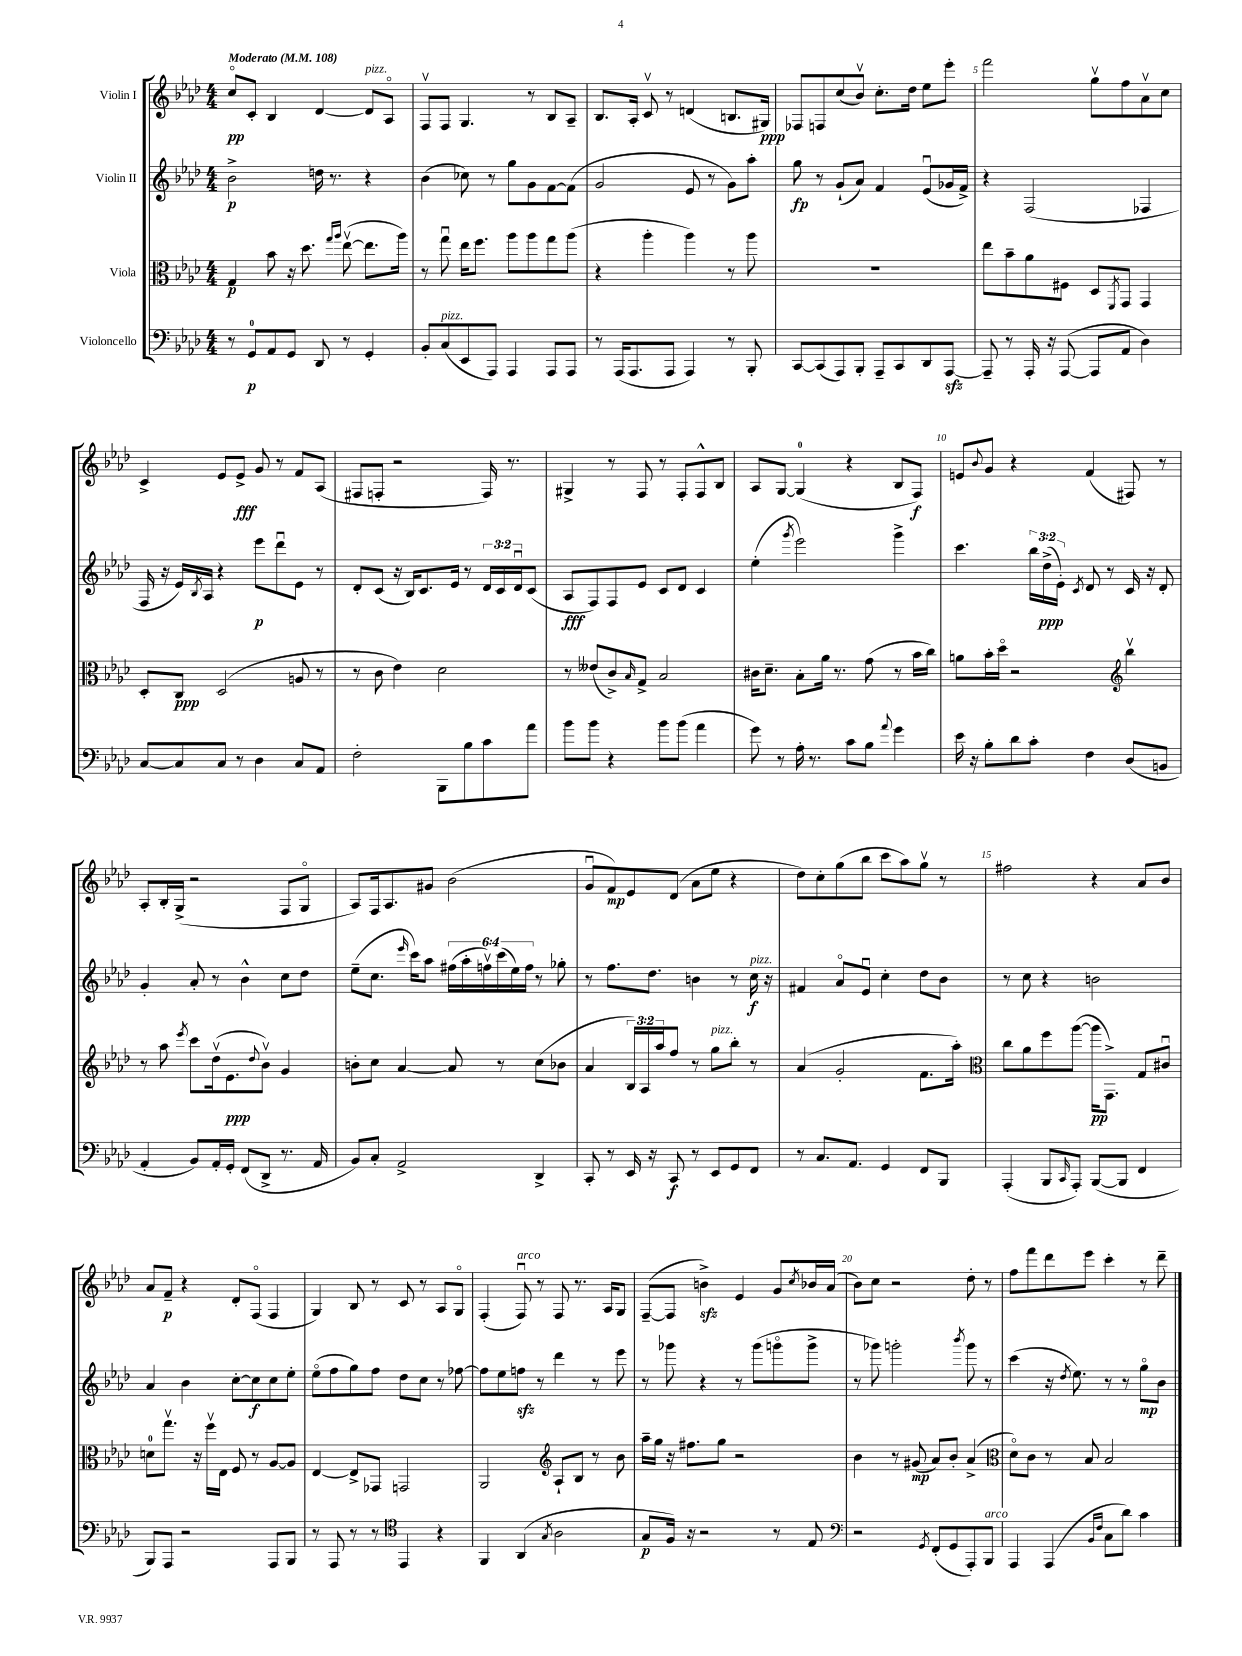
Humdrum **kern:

**kern	**kern	**kern	**kern
*staff4	*staff3	*staff2	*staff1
*clefF4	*clefC3	*clefG2	*clefG2
*k[b-e-a-d-]	*k[b-e-a-d-]	*k[b-e-a-d-]	*k[b-e-a-d-]
*M4/4	*M4/4	*M4/4	*M4/4
*MM108	*MM108	*MM108	*MM108
8r	4G	2b-^	8cco
8GG	.	.	8c'
8AA-	8b-	.	4B-
8GG	16r	.	.
.	8.dd-	.	.
8DD-	.	16dd	[4d-
.	.	8.r	.
.	16qqgg	.	.
.	16qqaa-	.	.
8r	([8ee-v	.	.
4GG'	8.ee-]	4r	8d-]
.	.	.	8A-o
.	16aa-)	.	.
=	=	=	=
8BB-'	8r	(4b-	8Fv
(8C	8ggu	.	8F
8EE-	16ee-	8cc-)	4.G
.	8.ff	.	.
8AAA-)	.	8r	.
4AAA-	8aa-	8gg	.
.	8aa-	8g	8r
8AAA-	8gg	[8f	8B-
8AAA-	(8aa-	(8f]	8A-~
=	=	=	=
8r	4r	2g	8.B-
(16AAA-	.	.	.
8.AAA-	.	.	16A-'
.	4aa-'	.	8cv
8AAA-	.	.	8r
4AAA-)	4aa-)	8e-	(4d
.	.	8r	.
8r	8r	8g)	8.B
8BBB-'	8aa-	8aa-'	.
.	.	.	16G#)
=	=	=	=
[8CC	1r	8gg	8F-
(8CC]	.	8r	8F
8AAA-)	.	(8g`	(8cc
8BBB-'	.	8a-)	8b-v)
8AAA-~	.	4f	8.cc'
8CC	.	.	.
.	.	.	16dd-
8DD-	.	(8e-u	8ee-
[8AAA-	.	16g-	8eee-'
.	.	16f^)	.
=	=	=	=
8AAA-~]	8ee-	4r	2fff
8r	8b-~	.	.
16AAA-'	8a-	(2F	.
16r	.	.	.
([8AAA-	8F#	.	.
8AAA-]	8D-	.	8ggv
.	8qFF	.	.
8AA-	8GG	.	8ff
4D-)	4GG	4F-	8a-v
.	.	.	8cc
=	=	=	=
[8C	8D-'	16F	4c^
.	.	16r	.
8C]	8C	16e-)	.
.	.	8qB-	.
.	.	16A-	.
8C	(2D-	4r	8e-
8r	.	.	8e-^
4D-	.	8eee-	8g
.	.	8ddd-u	8r
8C	8A	8e-	8f
8AA-	8r	8r	(8A-
=	=	=	=
2F'	8r	8d-'	8F#
.	8c	(8c	8F'
.	4e-)	16r	2r
.	.	16B-)	.
.	.	8.c	.
8BBB-	2d-	.	.
.	.	16e-	.
8B-	.	8r	.
8c	.	24d-	16F)
.	.	24c	.
.	.	.	8.r
.	.	24d-u	.
8a-	.	(8c	.
=	=	=	=
8b-	8r	8A-	4G#^
8b-	(8e--	8F)	.
4r	8c^)	8F	8r
.	16qqB-	.	.
.	8G^	8e-	8F
8b-	2B-	8c	8r
(8b-	.	8d-	8F'
4a-	.	4c	8F^^
.	.	.	8B-
=	=	=	=
8g)	16c#	(4ee-'	8A-
.	8.d-~	.	.
8r	.	.	[8G
.	.	8qggg	.
16A-'	8B-'	2eee-)	(4G]
8.r	.	.	.
.	16a-	.	.
.	8.r	.	.
8c	.	.	4r
8B-	(8g	.	.
8qqa-	.	.	.
4g	8r	4ggg^	8B-
.	16b-	.	8F)
.	16cc)	.	.
=	=	=	=
16e-	8a	4.ccc	8e
16r	.	.	.
.	.	.	8qqb-
8B-'	16b-'	.	8g
.	16dd-o	.	.
8d-	2r	.	4r
8c'	.	24bb-	.
.	.	(24dd-^	.
.	.	24e-')	.
.	.	8qc	.
4F	.	8d-	(4f
.	.	8r	.
*	*clefG2	*	*
(8D-	4bb-v	16c	8F#)
.	.	16r	.
8BB	.	8d-'	8r
=	=	=	=
4AA-'	8r	4g'	8A-'
.	8aa-	.	16B-'
.	.	.	(16G^
.	8qeee-	.	.
8BB-)	8ccc	8a-'	2r
16AA-'	(16dd-v	8r	.
16GG'	8.e-	.	.
(8FF	.	4b-^^	.
.	8qqdd-	.	.
8DD-^	8b-v)	.	.
8.r	4g	8cc	8F
.	.	8dd-	8Go
16AA-	.	.	.
=	=	=	=
8BB-)	8b'	(8ee-~	8A-)
8C'	8cc	8.cc	16F
.	.	.	8.A-
2AA-^	[4a-	.	.
.	.	16qqeee-	.
.	.	16ccc)	.
.	.	8aa-	8g#
.	8a-]	(24ff#	(2b-
.	.	24aa-'	.
.	.	24ffv)	.
.	8r	(24ccc	.
.	.	24ee-)	.
.	.	24ff	.
4DD-^	(8cc	8r	.
.	8b-	8gg-'	.
=	=	=	=
8CC'	4a-	8r	8gu
8r	.	8.ff	8f)
16EE-	24B-)	.	8e-
.	24A-	.	.
16r	.	8.dd-	.
.	24aa-	.	.
8CC	8ff	.	(8d-
8r	8r	4b	8a-
8EE-	8gg	.	8ee-
8GG	8bb-'	8r	4r
8FF	8r	16cc	.
.	.	16r	.
=	=	=	=
8r	(4a-	4f#	8dd-)
8.C	.	.	8cc'
.	2g'	8a-o	(8gg
8.AA-	.	.	.
.	.	8e-u	8bb-
4GG	.	4cc'	8ccc
.	.	.	8aa-)
8FF	8.f	8dd-	8ggv
8BBB-	.	8b-	8r
.	16aa-')	.	.
=	=	=	=
*	*clefC3	*	*
(4AAA-'	8cc	8r	2ff#
.	8a-	8cc	.
8BBB-	8ff	4r	.
16qqCC	.	.	.
8AAA-')	([8aa-	.	.
([8BBB-	16aa-]	2b	4r
.	8.GG^)	.	.
8BBB-]	.	.	.
4FF	8G	.	8a-
.	8c#u	.	8b-
=	=	=	=
8BBB-)	8d	4a-	8a-
8AAA-	8.ggv	.	8f~
2r	.	4b-	4r
.	16r	.	.
.	16ffv	.	.
.	16E-	.	.
.	8F	[8cc'	8d-'
.	8r	8cc]	(8Fo
8AAA-	[8A-	8cc	4F
8BBB-	8A-]	8ee-'	.
=	=	=	=
8r	[4E-	(8ee-o	4G)
8AAA-	.	8ff	.
8r	8E-^]	8gg)	8B-
8r	8GG-	8ff	8r
*clefC4	*	*	*
4EE-	2GG	8dd-	8c
.	.	8cc	8r
4r	.	8r	8A-
.	.	[8ff-	8Go
=	=	=	=
4FF	2AA-	8ff-]	(4F'
.	.	8ee-	.
(4AA-	.	8ff	8Fu)
.	.	8r	8r
*	*clefG2	*	*
8qG	.	.	.
2A-	8A-`	4ddd-	8F
.	8B-	.	8.r
.	8r	8r	.
.	.	.	16A-
.	8b-	8eee-	8G
=	=	=	=
8G	16aa-~	8r	([8F~
.	16gg	.	.
16F)	16r	8ggg-	8F]
16r	8.ff#	.	.
2r	.	4r	4b^)
.	8gg	.	.
.	2r	8r	4e-
.	.	(8ggg-	.
8r	.	8gggo	8g
.	.	.	8qcc
8E-	.	8ggg^	16b-
.	.	.	(16a-
=	=	=	=
*clefF4	*	*	*
2r	4b-	8r	8b-)
.	.	8ggg-)	8cc
.	8r	2ggg'	2r
.	(8g#	.	.
8qGG	.	.	.
(8FF'	8a-)	.	.
8GG	8b-'	.	.
.	.	8qbbb-	.
8AAA-')	(4a-^	8ggg	8dd-'
8BBB-	.	8r	8r
=	=	=	=
*	*clefC3	*	*
4AAA-	8d-o)	(4ccc	8ff
.	8c	.	8fff
(4AAA-	8r	16r	8ddd-
.	.	8qdd-	.
.	.	8.ee-)	.
.	8B-	.	8eee-
16qqBB-	.	.	.
16qqF	.	.	.
8C	2B-	8r	4ccc'
8d-)	.	8r	.
4c	.	8ggo	8r
.	.	8b-	8ddd-~
==	==	==	==
*-	*-	*-	*-
